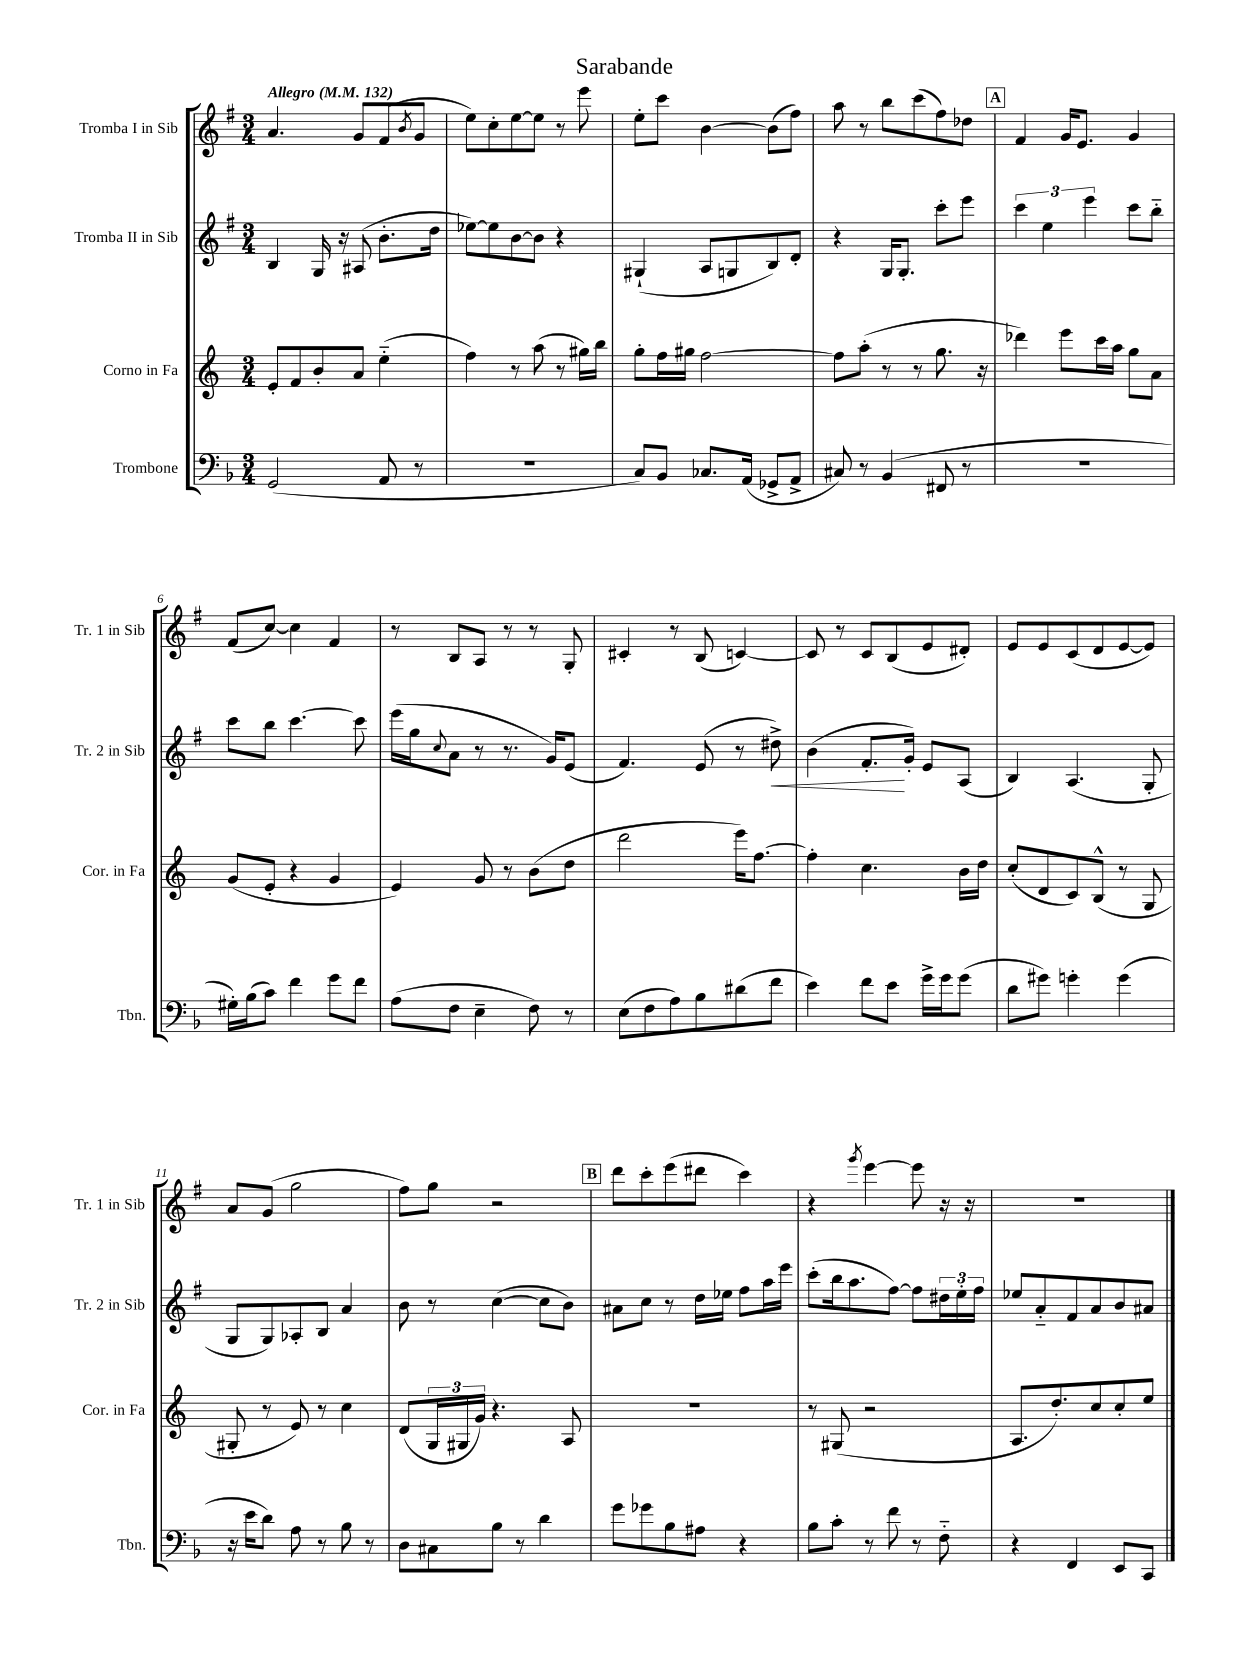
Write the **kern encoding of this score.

**kern	**kern	**kern	**kern
*staff4	*staff3	*staff2	*staff1
*clefF4	*clefG2	*clefG2	*clefG2
*k[b-]	*k[]	*k[f#]	*k[f#]
*M3/4	*M3/4	*M3/4	*M3/4
*MM132	*MM132	*MM132	*MM132
(2GG	8e'	4B	4.a
.	8f	.	.
.	8b'	16G	.
.	.	16r	.
.	8a	(8A#	8g
8AA	(4ee'~	8.b'	(8f#
.	.	.	8qb
8r	.	.	8g
.	.	16dd	.
=	=	=	=
2.r	4ff)	[8ee-)	8ee)
.	.	8ee-]	8cc'
.	8r	[8b	[8ee
.	(8aa	8b]	8ee]
.	8r	4r	8r
.	16gg#)	.	8eee
.	16bb	.	.
=	=	=	=
8C)	8gg'	(4G#`	8ee'
8BB-	16ff	.	8ccc
.	16gg#	.	.
8.C-	[2ff	8A	[4b
.	.	8G	.
(16AA	.	.	.
8GG-^	.	8B)	(8b]
8AA^	.	8d'	8ff#)
=	=	=	=
8C#)	8ff]	4r	8aa
8r	(8aa'	.	8r
(4BB-	8r	16G	8bb
.	.	8.G'	.
.	8r	.	(8ccc
8FF#	8.gg	8ccc'	8ff#)
8r	.	8eee	8dd-
.	16r	.	.
=	=	=	=
2.r	4ddd-)	6ccc	4f#
.	.	6ee	.
.	8eee	.	16g
.	.	.	8.e
.	.	6eee	.
.	16ccc	.	.
.	16aa	.	.
.	8gg	8ccc	4g
.	8a	8bb'~	.
=	=	=	=
16G#')	(8g	8ccc	(8f#
(16B-	.	.	.
8c)	8e'	8bb	[8cc)
4f	4r	[4.ccc	4cc]
8g	4g	.	4f#
8f	.	8ccc]	.
=	=	=	=
(8A	4e)	(16eee	8r
.	.	16gg	.
.	.	8qqcc	.
8F	.	8a	8B
4E~	8g	8r	8A
.	8r	8.r	8r
8F)	(8b	.	8r
.	.	16g)	.
8r	8dd	(8e	8G'
=	=	=	=
(8E	2ddd	4.f#)	4c#'
8F	.	.	.
8A)	.	.	8r
8B-	.	(8e	(8B
(8d#	16eee)	8r	[4c)
.	[8.ff	.	.
8f	.	8dd#^)	.
=	=	=	=
4e)	4ff']	(4b	8c]
.	.	.	8r
8f	4.cc	8.f#'	8c
8e	.	.	(8B
.	.	16g')	.
16g^	.	8e	8e
16g	.	.	.
(8g	16b	(8A	8d#')
.	16dd	.	.
=	=	=	=
8d	(8cc'	4B)	8e
8g#)	8d	.	8e
4g'	8c)	(4.A	(8c
.	(8B^^	.	8d
(4g	8r	.	[8e
.	8G	8G'	8e])
=	=	=	=
16r	8G#'	8G	8a
16e	.	.	.
8d)	8r	8G)	(8g
8A	8e)	8A-'	2gg
8r	8r	8B	.
8B-	4cc	4a	.
8r	.	.	.
=	=	=	=
8D	(8d	8b	8ff#)
8C#	24G	8r	8gg
.	24G#	.	.
.	24g)	.	.
8B-	4.r	([4cc	2r
8r	.	.	.
4d	.	8cc]	.
.	8A	8b)	.
=	=	=	=
8g	2.r	8a#	8ddd
8g-	.	8cc	8ccc'
8B-	.	8r	(8eee
8A#	.	16dd	8ddd#
.	.	16ee-	.
4r	.	8ff#	4ccc)
.	.	16aa	.
.	.	16eee	.
=	=	=	=
8B-	8r	(8ccc'	4r
8c'	(8G#	16bb	.
.	.	8.aa	.
.	.	.	8qggg
8r	2r	.	[4eee
8f	.	[8ff#)	.
8r	.	8ff#]	8eee]
8F'~	.	24dd#	16r
.	.	24ee'	.
.	.	.	16r
.	.	24ff#	.
=	=	=	=
4r	8.A	8ee-	2.r
.	.	8a'~	.
.	8.dd')	.	.
4FF	.	8f#	.
.	8cc	8a	.
8EE	8cc'	8b	.
8CC	8ee	8a#	.
==	==	==	==
*-	*-	*-	*-
